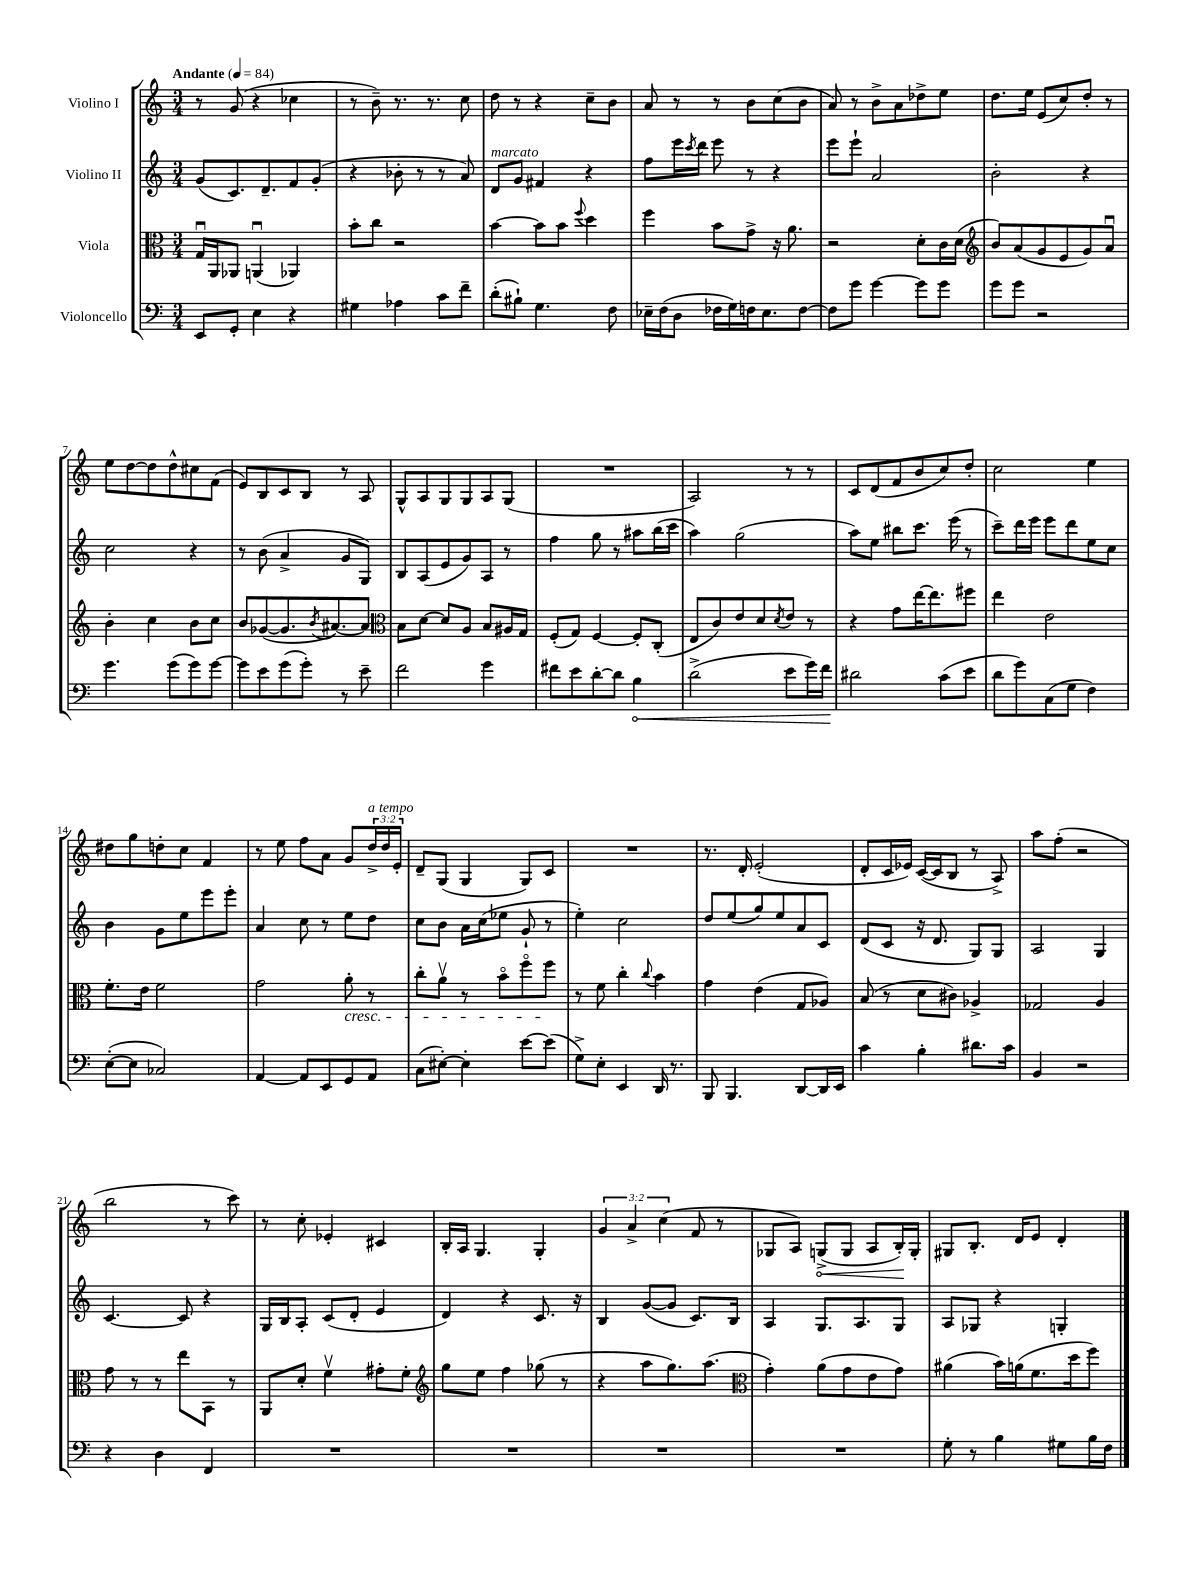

**kern	**kern	**kern	**kern
*staff4	*staff3	*staff2	*staff1
*clefF4	*clefC3	*clefG2	*clefG2
*k[]	*k[]	*k[]	*k[]
*M3/4	*M3/4	*M3/4	*M3/4
*MM84	*MM84	*MM84	*MM84
8EE/L	16Gu/LL	(8g/L	8r
.	16AA/J	.	.
8GG'/J	8AA-/J	8.c/)	(8g/
4E\	(4AAu/	.	4r
.	.	8.d~/	.
4r	4AA-/)	8f/	4cc-\
.	.	(8g'/J	.
=	=	=	=
4G#\	8b'\L	4r	8r
.	8cc\J	.	8b~\)
4A-\	2r	8b-'\	8.r
.	.	8r	.
.	.	.	8.r
8c\L	.	8r	.
8f~\J	.	8a/)	8cc\
=	=	=	=
(8d'\L	[4b\	8d/L	8dd\
8B#`\J)	.	8g/J	8r
4.G\	8b\]L	4f#/	4r
.	8b\J	.	.
.	8qqff/	.	.
.	4dd\	4r	8cc~\L
8F\	.	.	8b\J
=	=	=	=
16E-~\LL	4ff\	8ff\L	8a/
(16F\J	.	.	.
8D\J	.	16eee\L	8r
.	.	8qccc/	.
.	.	16ddd\JJ	.
16F-\LL	8b\L	8eee\	8r
16G\)	.	.	.
16F\J	8g^\J	8r	8b\L
8.E-\	.	.	.
.	16r	4r	(8cc\
.	8.a\	.	.
[8F\J	.	.	8b\J
=	=	=	=
8F\]L	2r	8eee\L	8a/)
8g\J	.	8eee`\J	8r
[4g\	.	2a/	8b^\L
.	.	.	8a\
8g\]L	8d'\L	.	8dd-^\
8g\J	16c\L	.	8ee\J
.	(16d\JJ	.	.
=	=	=	=
*	*clefG2	*	*
8g\L	8b/L)	2b'\	8.dd\L
8g\J	(8a/	.	.
.	.	.	16ee\Jk
2r	8g/	.	(8e/L
.	8e/	.	8cc/)
.	8g/)	4r	8dd'/J
.	8au/J	.	8r
=	=	=	=
4.g\	4b'\	2cc\	8ee\L
.	.	.	[8dd\
.	4cc\	.	8dd\]
(8g\L	.	.	8dd^^\
8g\)	8b\L	4r	8cc#\
[8g\J	8cc\J	.	(8f\J
=	=	=	=
8g\]L	8b/L	8r	8e/L)
8e\	([8g-/	(8b\	8B/
(8g\	8.g-/]	4a^/	8c/
8g'\J)	.	.	8B/J
.	8qb/	.	.
.	[8.a#/)	.	.
8r	.	8g/L	8r
8e~\	8a#/]J	8G/J)	8A/
=	=	=	=
*	*clefC3	*	*
2f\	8B\L	8B/L	8G^^/L
.	[8d\J	(8A/	8A/
.	8d/]L	8e/	8G/
.	8A/J	8g/)	8G/
4g\	8B/L	8A/J	8A/
.	16A#/L	8r	(8G/J
.	16G/JJ	.	.
=	=	=	=
8f#\L	(8F'/L	4ff\	2.r
8e\	8G/J)	.	.
[8d'\	[4F/	8gg\	.
8d\]J	.	8r	.
4B\	8F'/]L	8aa#\L	.
.	(8C'/J	(16bb\L	.
.	.	16ccc\JJ	.
=	=	=	=
(2d^\	8E/L	4aa\)	2A/)
.	8c/)	.	.
.	8e/	(2gg\	.
.	8d/	.	.
.	8qd/	.	.
8e\L	8e/J	.	8r
16g\L)	8r	.	8r
16f\JJ	.	.	.
=	=	=	=
2d#\	4r	8aa\L)	8c/L
.	.	8ee\J	(8d/
.	8g\L	8bb#\L	8f/
.	[16ee\K	8.ccc\J	8b/
.	8.ee\]	.	.
(8c\L	.	.	8cc/)
.	.	(16eee\	.
8e\J	8ff#\J	8r	8dd'/J
=	=	=	=
8d\L	4ee\	8ccc~\L)	2cc\
8g\)	.	16ddd\L	.
.	.	16eee\JJ	.
(8C\	2e\	8eee\L	.
8G\J	.	8ddd\	.
4F\)	.	8ee\	4ee\
.	.	8cc\J	.
=	=	=	=
([8E'\L	8.f'\L	4b\	8dd#\L
8E\]J	.	.	8gg\
.	16e\Jk	.	.
2C-/)	2f\	8g\L	8dd'\
.	.	8ee\	8cc\J
.	.	8eee\	4f/
.	.	8eee'\J	.
=	=	=	=
[4AA/	2g\	4a/	8r
.	.	.	8ee\
8AA/]L	.	8cc\	8ff\L
8EE/	.	8r	8a\J
8GG/	8a'\	8ee\L	8g/L
8AA/J	8r	8dd\J	24dd^/L
.	.	.	24dd/
.	.	.	24e'/JJ
=	=	=	=
(8C\L	8cc'\L	8cc\L	8d~/L
[8E#'\J)	8av\J	8b\J	(8G/J
4E#'\]	8r	16a\LL	4G/
.	.	(16cc\J	.
.	8bo\L	8ee-\J	.
[8e\L	8ffo\	8g`/	8G/L)
(8e\]J	8ff\J	8r	8c/J
=	=	=	=
8G^\L)	8r	4ee'\)	2.r
8E'\J	8f\	.	.
4EE/	4cc'\	2cc\	.
.	8qqcc/	.	.
16DD/	4b\	.	.
8.r	.	.	.
=	=	=	=
8BBB/	4g\	8dd/L	8.r
4.BBB/	.	(8ee/	.
.	.	.	16d'/
.	(4e\	8gg/)	(2e'/
.	.	8ee/	.
[8DD/L	8G/L	8a/	.
16DD/]L	8A-/J)	8c/J	.
16EE/JJ	.	.	.
=	=	=	=
4c\	(8B/	(8d/L	8d'/L
.	8r	8c/J	16c/L
.	.	.	16e-/JJ)
4B'\	8d\L	16r	([16c/LL
.	.	8.d/	16c/]J
.	8c#\J)	.	8B/J
8.d#\L	4A-^/	8G/L)	8r
.	.	8G/J	8A^/)
16c\Jk	.	.	.
=	=	=	=
4BB/	2G-/	2A/	8aa\L
.	.	.	(8ff'\J
2r	.	.	2r
.	4A/	4G/	.
=	=	=	=
4r	8g\	[4.c/	2bb\
.	8r	.	.
4D\	8r	.	.
.	8ee\L	8c/]	.
4FF/	8BB\J	4r	8r
.	8r	.	8ccc\)
=	=	=	=
2.r	8AA/L	16G/LL	8r
.	.	16B/J	.
.	8d'/J	8A'/J	8cc'\
.	4fv\	(8c/L	4e-'/
.	.	8d'/J	.
.	8g#'\L	4e/	4c#/
.	8f'\J	.	.
=	=	=	=
*	*clefG2	*	*
2.r	8gg\L	4d/)	16B'/LL
.	.	.	16A/JJ
.	8ee\J	.	4.G/
.	4ff\	4r	.
.	(8gg-\	8.c/	4G'/
.	8r	.	.
.	.	16r	.
=	=	=	=
2.r	4r	4B/	6g/
.	.	.	6a^/
.	8aa\L	([8g/L	.
.	.	.	(6cc\
.	8.gg\)	8g/]J	.
.	.	8.c/L)	8f/
.	(8.aa\J	.	.
.	.	.	8r
.	.	16B/Jk	.
=	=	=	=
*	*clefC3	*	*
2.r	4g'\)	4A/	8G-/L
.	.	.	8A/J)
.	(8a\L	8.G/L	(8G^/L
.	8g\	.	8G/J
.	.	8.A/	.
.	8e\	.	8A/L
.	8g\J)	8G/J	16B'/L)
.	.	.	16G'/JJ
=	=	=	=
8G'\	(4a#\	8A/L	8G#/L
8r	.	8G-/J	8.B'/J
4B\	16b\LL)	4r	.
.	(16a\J	.	16d/LK
.	8.f\	.	8e/J
8G#\L	.	4G'/	4d'/
.	16dd\k	.	.
16B\L	8ff\J)	.	.
16F\JJ	.	.	.
==	==	==	==
*-	*-	*-	*-
